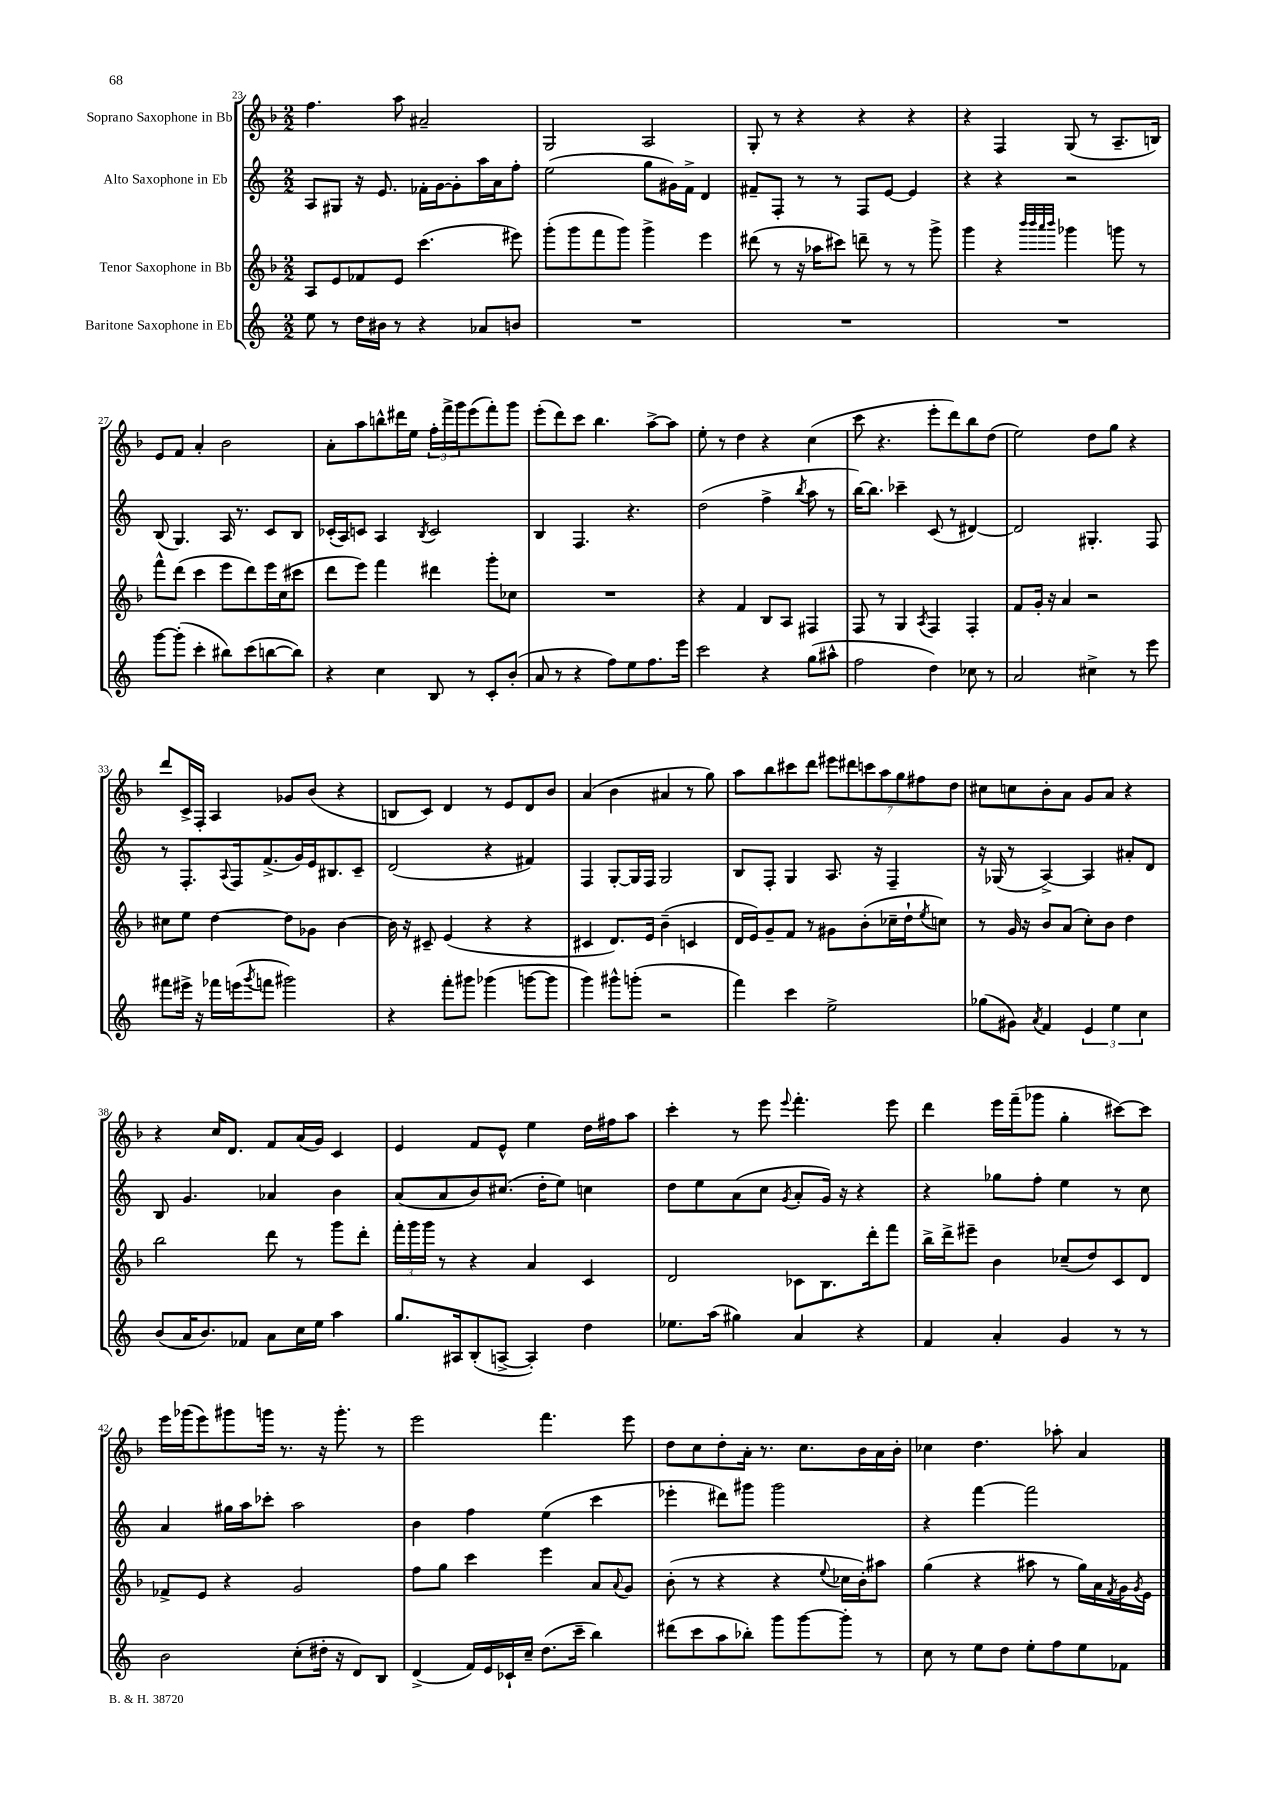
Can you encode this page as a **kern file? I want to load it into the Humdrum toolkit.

**kern	**kern	**kern	**kern
*staff4	*staff3	*staff2	*staff1
*clefG2	*clefG2	*clefG2	*clefG2
*k[]	*k[b-]	*k[]	*k[b-]
*M2/2	*M2/2	*M2/2	*M2/2
8ee\	8A/L	8A/L	4.ff\
8r	8e/	8G#/J	.
16dd\LL	8f-/	16r	.
16b#\JJ	.	8.e/	.
8r	8e/J	.	8aa\
4r	(4.ccc\	16f-'\LL	2a#~/
.	.	[16g\J	.
.	.	8g'\]	.
8a-/L	.	16aa\L	.
.	.	16a\J	.
8b/J	8eee#\)	8ff'\J	.
=	=	=	=
1r	(8ggg'\L	(2ee\	2G/
.	8ggg\	.	.
.	8fff\	.	.
.	8ggg\J)	.	.
.	4ggg^\	8gg\L	2A/
.	.	16g#\L)	.
.	.	16f^\JJ	.
.	4eee\	4d/	.
=	=	=	=
1r	(8ddd#\	8f#~/L	8G'/
.	8r	8F'/J	8r
.	16r	8r	4r
.	16aa-\LK	.	.
.	8ccc#\J)	8r	.
.	8ddd~\	8F/L	4r
.	8r	[8e/J	.
.	8r	4e/]	4r
.	8ggg^\	.	.
=	=	=	=
1r	4ggg\	4r	4r
.	4r	4r	4F/
.	32qqbbb-/LLL	.	.
.	32qqbbb-/	.	.
.	32qqaaa/	.	.
.	32qqbbb-/JJJ	.	.
.	4ggg-\	2r	(8G/
.	.	.	8r
.	8ggg\	.	8.A~/L
.	8r	.	.
.	.	.	16B/Jk)
=	=	=	=
[8ggg\L	8fff^^\L	(8B/	8e/L
(8ggg'\]J	(8ddd\J	4.G/)	8f/J
4ccc'\	4ccc\	.	4a'/
8bb#\L)	8eee\L	16A/	2b-\
.	.	8.r	.
(8ccc\	8ddd\)	.	.
[8bb\	16eee\L	8c/L	.
.	(16cc\J	.	.
8bb\]J)	8ccc#\J	8B/J	.
=	=	=	=
4r	8ddd\L	(16c-'/LL	8a'\L
.	.	16A/J)	.
.	8eee\J)	8c/J	8aa\
4cc\	4fff\	4A/	8bb^^\
.	.	.	16ddd#\L
.	.	.	16ee\JJ
.	.	8qB/	.
8B/	4ddd#\	2c/	24ff'\LL
.	.	.	24fff^\
.	.	.	24ggg\J
8r	.	.	(8eee\
8c'/L	8ggg'\L	.	8fff'\)
(8b'/J	8cc-\J	.	8ggg\J
=	=	=	=
8a/	1r	4B/	(8eee'\L
8r	.	.	8ddd\)
4r	.	4.F/	8ccc\J
.	.	.	4.bb-\
8ff\L)	.	.	.
8ee\	.	4.r	.
8.ff\	.	.	[8aa^\L
.	.	.	8aa\]J
16eee\Jk	.	.	.
=	=	=	=
2ccc\	4r	(2dd\	8ee'\
.	.	.	8r
.	4f/	.	4dd\
4r	8B-/L	4ff^\	4r
.	8A/J	.	.
.	.	8qbb/	.
(8gg\L	4F#/	8aa\	(4cc\
8aa#^^\J	.	8r	.
=	=	=	=
2ff\	8F/	[16bb\LK)	8ccc\
.	.	8.bb\]J	.
.	8r	.	4.r
.	4G/	4ccc-~\	.
.	8qA/	.	.
4dd\)	4F/	(8c/	8eee'\L
.	.	8r	8ddd\)
8cc-\	4F'/	[4d#/)	8bb-\
8r	.	.	(8dd\J
=	=	=	=
2a/	8f/L	2d#/]	2ee\)
.	16g'/Jk	.	.
.	16r	.	.
.	4a/	.	.
4cc#^\	2r	4.G#'/	8dd\L
.	.	.	8gg\J
8r	.	.	4r
8eee\	.	8F/	.
=	=	=	=
8fff#\L	8cc#\L	8r	8ddd/L
16eee#^\Jk	8ee\J	8.F'/L	16c^/L
16r	.	.	16F'/JJ
16fff-\LL	[4dd\	.	4A/
.	.	8qqA/	.
(16eee\J	.	16F/k	.
8qggg/	.	.	.
8fff\J	.	(8.f^/	.
2ggg#\)	8dd\]L	.	8g-/L
.	.	16g/L)	.
.	8g-\J	16e/J	(8b-/J
.	.	8.B#/	.
.	[4b-\	.	4r
.	.	8c~/J	.
=	=	=	=
4r	16b-\]	(2d/	8B/L
.	16r	.	.
.	8c#~/	.	8c/J)
8fff'\L	(4e/	.	4d/
8ggg#\J	.	.	.
(4ggg-\	4r	4r	8r
.	.	.	8e/L
[8ggg\L	4r	4f#/)	8d/
8ggg\]J	.	.	8b-/J
=	=	=	=
4ggg\)	4c#/	4F/	(4a/
8ggg#^^\L	8.d/L)	[8G'/L	4b-\
(8ggg'\J	.	16G/]L	.
.	16e/Jk	16F/JJ	.
2r	(4b-~\	2G/	4a#/
.	4c/	.	8r
.	.	.	8gg\)
=	=	=	=
4fff\)	16d/LL	8B/L	8aa\L
.	16e/J)	.	.
.	8g~/	8F'/J	8bb-\
4ccc\	8f/J	4G/	8ccc#\
.	8r	.	8ddd\J
2ee^\	8g#\L	8.A/	14eee#\L
.	.	.	14ddd#\
.	(8b-'\	.	.
.	.	.	14ccc\
.	.	16r	.
.	.	.	14aa\
.	16cc-~\L	4F~/	.
.	.	.	14gg\
.	16dd`\J	.	.
.	.	.	14ff#\
.	8qee/	.	.
.	8cc\J)	.	.
.	.	.	14dd\J
=	=	=	=
(8gg-\L	8r	16r	8cc#\L
.	.	(16G-/	.
8g#\J)	16g/	8r	8cc\
.	16r	.	.
8qa/	.	.	.
4f/	8b-/L	[4A^/)	8b-'\
.	(8a/J	.	8a\J
6e/	8cc'\L)	4A/]	8g/L
.	8b-\J	.	8a/J
6ee\	.	.	.
.	4dd\	8a#'/L	4r
6cc\	.	.	.
.	.	8d/J	.
=	=	=	=
(8b/L	2bb-\	8B/	4r
16a/K	.	4.g/	.
8.b/)	.	.	.
.	.	.	16cc/LK
.	.	.	8.d/J
8f-/J	.	.	.
8a\L	8ddd\	4a-/	8f/L
16cc\L	8r	.	(16a/L
16ee\JJ	.	.	16g/JJ)
4aa\	8ggg\L	4b\	4c/
.	8ddd'\J	.	.
=	=	=	=
8.gg/L	24fff'\LL	(8a/L	4e/
.	24ggg\	.	.
.	24ggg\JJ	.	.
.	8r	8a/	.
16A#/k	.	.	.
(8B'/	4r	8b/)	8f/L
[8A^/J	.	(8.cc#/J	8e^^/J
4A'/])	4a/	.	4ee\
.	.	16dd'\LK	.
.	.	8ee\J)	.
4dd\	4c/	4cc\	16dd\LL
.	.	.	16ff#\J
.	.	.	8aa\J
=	=	=	=
8.ee-\L	2d/	8dd\L	4ccc'\
.	.	8ee\	.
(16aa\Jk	.	.	.
4gg#\)	.	(8a\	8r
.	.	8cc\J	8eee\
.	.	8qg/	8qqeee/
4a/	8c-\L	8a'/L	4.fff'\
.	8.B-\	16g/Jk)	.
.	.	16r	.
4r	.	4r	.
.	16ddd'\k	.	.
.	8fff\J	.	8eee\
=	=	=	=
4f/	16bb-^\LL	4r	4ddd\
.	16ddd^\J	.	.
.	8eee#~\J	.	.
4a'/	4b-\	8gg-\L	16eee\LL
.	.	.	(16fff~\J
.	.	8ff'\J	8ggg-\J
4g/	(8cc-~/L	4ee\	4gg'\
.	8dd/)	.	.
8r	8c/	8r	[8ccc#\L)
8r	8d/J	8cc\	8ccc#\]J
=	=	=	=
2b\	8f-^/L	4a/	16eee\LL
.	.	.	(16ggg-\J
.	8e/J	.	8eee\)
.	4r	16gg#\LL	8ggg#\
.	.	16aa\J	.
.	.	8ccc-'\J	16ggg\Jk
.	.	.	8.r
(8cc'\L	2g/	2aa\	.
16dd#'\Jk	.	.	16r
16r	.	.	8.ggg'\
8d/L)	.	.	.
8B/J	.	.	8r
=	=	=	=
(4d^/	8ff\L	4b\	2eee\
.	8gg\J	.	.
16f/LL)	4ccc\	4ff\	.
16e/	.	.	.
16c-`/	.	.	.
16cc~/JJ	.	.	.
(8.dd\L	4eee\	(4ee\	4.fff\
16ccc~\Jk	.	.	.
4bb\)	8a/L	4ccc\	.
.	8qqa/	.	.
.	8g/J	.	8eee\
=	=	=	=
(8ddd#\L	(8b-'\	4eee-'\	8dd\L
8ccc\	8r	.	8cc\
8aa\	4r	8ddd#\L)	8dd'\
8bb-'\J)	.	8ggg#\J	16a'\Jk
.	.	.	8.r
8ggg\L	4r	2ggg#\	.
[8ggg\	.	.	8.cc\L
.	8qqee/	.	.
8ggg'\]J	16cc-\LL	.	.
.	16b-'\J)	.	16b-\L
8r	8aa#\J	.	16a\
.	.	.	16b-'\JJ
=	=	=	=
8cc\	(4gg\	4r	4cc-\
8r	.	.	.
8ee\L	4r	[4fff\	4.dd\
8dd\J	.	.	.
8ee'\L	8aa#\	2fff\]	.
8ff\	8r	.	8aa-'\
8ee\	16gg\LL)	.	4a/
.	16a\	.	.
.	8qf/	.	.
8f-\J	16g\	.	.
.	8qg/	.	.
.	16e\JJ	.	.
==	==	==	==
*-	*-	*-	*-
